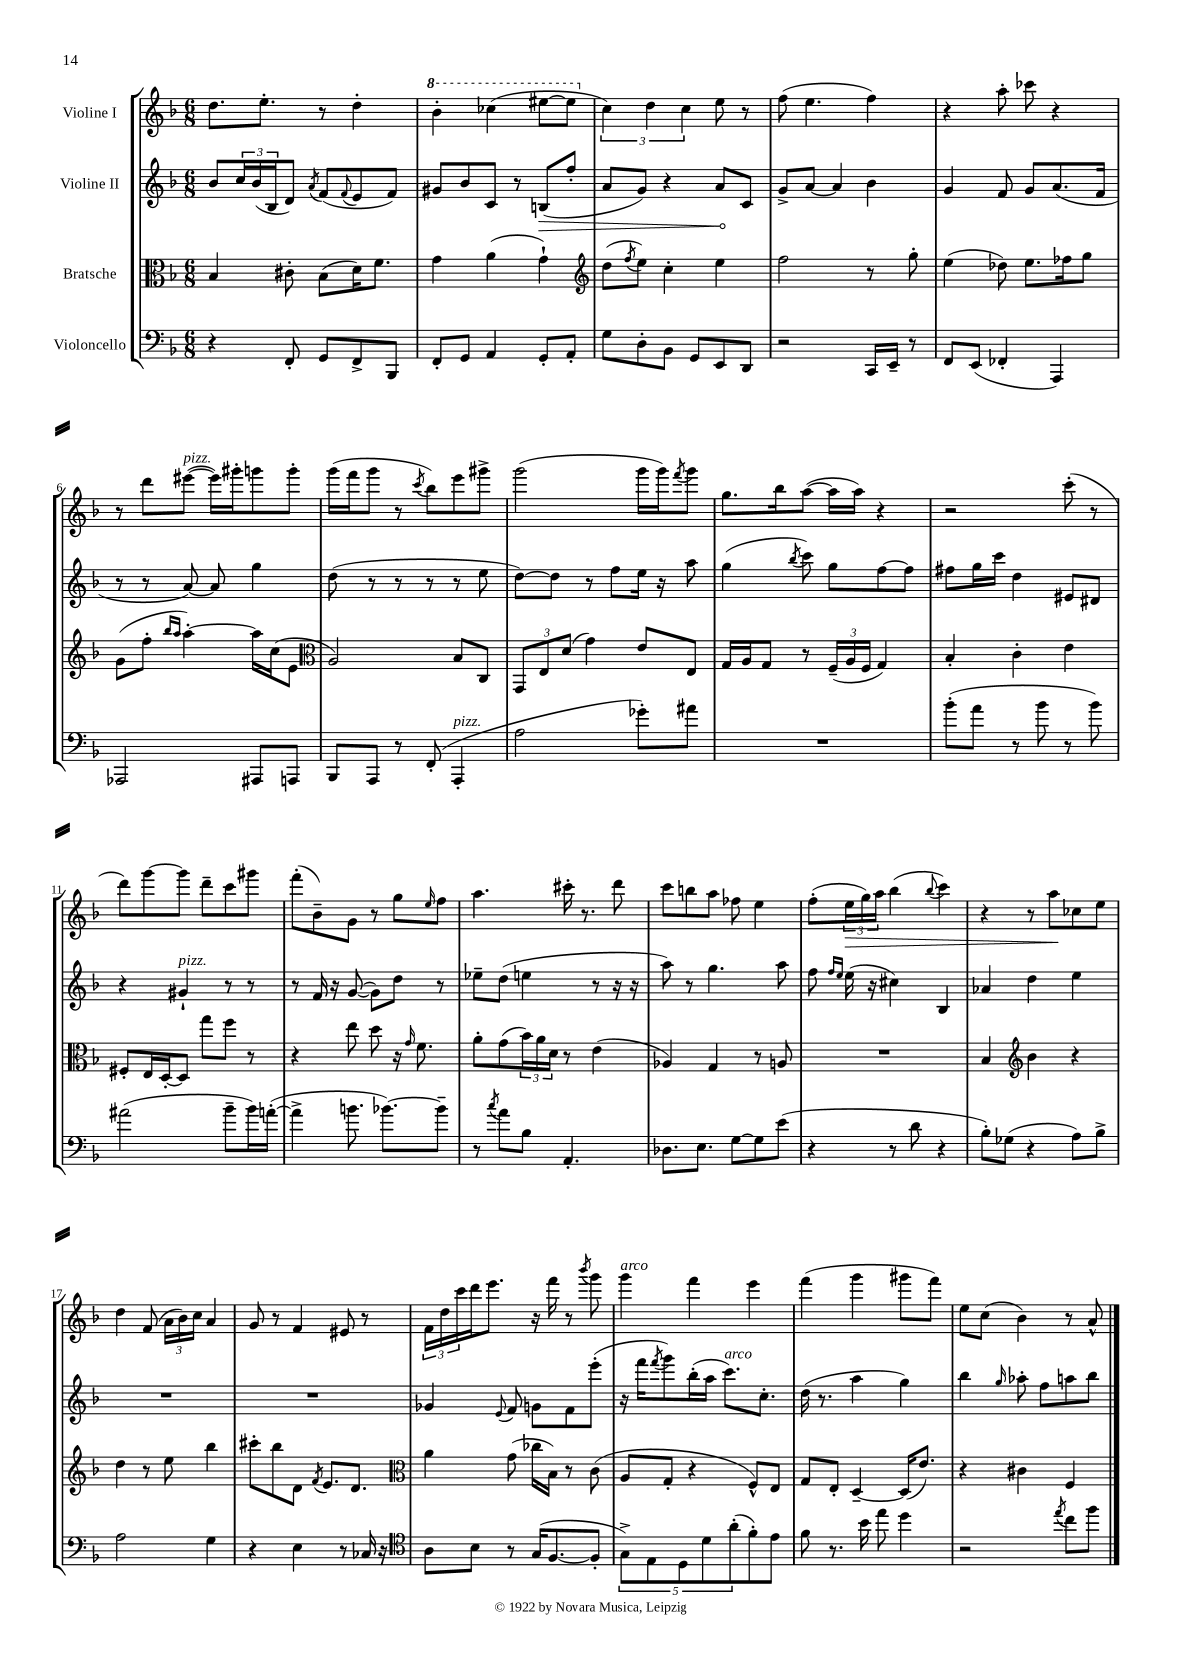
<<
\new StaffGroup <<
\new Staff = "s0" \with { instrumentName = "Violine I" } {
    \clef treble \key f \major \numericTimeSignature \time 6/8
    d''8. e''8.-. r8 d''4-. |
    \ottava #1 bes''4-. ces'''4( eis'''8~ eis'''8 \ottava #0 |
    \tuplet 3/2 { c''4) d''4 c''4 } e''8 r8 |
    f''8( e''4. f''4) |
    r4 a''8-. ces'''8 r4 |
    r8 d'''8 eis'''8~^\markup { \italic "pizz." }( eis'''16) gis'''16-. g'''8 g'''8-. |
    g'''16( f'''16 g'''8 r8 \acciaccatura { c'''8 } bes''8) e'''8 gis'''8-> |
    g'''2( g'''16 g'''16) \acciaccatura { f'''8 } g'''8 |
    g''8. bes''16 a''8~( a''16 a''16) r4 |
    r2 c'''8-.( r8 |
    d'''8) g'''8~ g'''8 d'''8-- c'''8 gis'''8 |
    f'''8-.( bes'8--) g'8 r8 g''8 \grace { e''16 } f''8 |
    a''4. cis'''16-. r8. d'''8 |
    c'''8 b''8 a''8 fes''8 e''4 |
    f''8-.( \tuplet 3/2 { e''16\> g''16) a''16 } bes''4( \appoggiatura { bes''8 } c'''4) |
    r4 r8 a''8\! ces''8 e''8 |
    d''4 f'8( \tuplet 3/2 { a'16 bes'16) c''16 } a'4 |
    g'8 r8 f'4 eis'8 r8 |
    \tuplet 3/2 { f'16 d''16 c'''16 } d'''16 e'''8. r16 f'''16 r8 \acciaccatura { bes'''8 } g'''8 |
    g'''4^\markup { \italic "arco" } f'''4 e'''4 |
    f'''4( g'''4 gis'''8 f'''8) |
    e''8 c''8( bes'4) r8 a'8-^ \bar "|." |
}
\new Staff = "s1" \with { instrumentName = "Violine II" } {
    \clef treble \key f \major \numericTimeSignature \time 6/8
    bes'8 \tuplet 3/2 { c''16 bes'16( bes16 } d'8) \acciaccatura { a'8 } f'8( \appoggiatura { f'8 } e'8 f'8) |
    gis'8 bes'8 c'8 r8 \once \override Hairpin.circled-tip = ##t b8\>( f''8-. |
    a'8 g'8) r4 a'8\! c'8 |
    g'8-> a'8~ a'4 bes'4 |
    g'4 f'8 g'8 a'8.( f'16 |
    r8 r8 a'8~) a'8 g''4 |
    d''8( r8 r8 r8 r8 e''8 |
    d''8~) d''8 r8 f''8 e''16 r16 a''8 |
    g''4( \acciaccatura { bes''8 } c'''8) g''8 f''8~ f''8 |
    fis''8 g''16 c'''16 d''4 eis'8 dis'8 |
    r4 gis'4-!^\markup { \italic "pizz." } r8 r8 |
    r8 f'16 r16 g'8~( g'8) d''8 r8 |
    ees''8-- d''8( e''4 r8 r16 r16 |
    a''8) r8 g''4. a''8 |
    f''8 \grace { f''16 e''16 } e''16( r16 cis''4) bes4 |
    aes'4 d''4 e''4 |
    R2. |
    R2. |
    ges'4 \appoggiatura { e'8 } f'8 g'8 f'8 e'''8-.( |
    r16 f'''16 \acciaccatura { f'''8 } g'''8) bes''16-.( a''16 c'''8.^\markup { \italic "arco" }) c''8.-. |
    d''16( r8. a''4 g''4) |
    bes''4 \grace { g''16 } aes''8-. f''8 a''8 bes''8 \bar "|." |
}
\new Staff = "s2" \with { instrumentName = "Bratsche" } {
    \clef alto \key f \major \numericTimeSignature \time 6/8
    bes4 cis'8-. bes8( d'16) f'8. |
    g'4 a'4( g'4-!) |
    \clef treble d''8( \acciaccatura { f''8 } e''8) c''4-. e''4 |
    f''2 r8 g''8-. |
    e''4( des''8) e''8. fes''16 g''8 |
    g'8( f''8-. \grace { bes''16 a''16 } a''4~-.) a''16 c''16( e'8 |
    \clef alto a2) bes8 c8 |
    \tuplet 3/2 { g,8 e8 d'8( } g'4) e'8 e8 |
    g16 a16 g8 r8 \tuplet 3/2 { f16--( a16 f16 } g4) |
    bes4-. c'4-. e'4 |
    fis8-. e16 d16~-. d8 g''8 f''8 r8 |
    r4 e''8 d''8 r16 \grace { g'16 } f'8. |
    a'8-. g'8( \tuplet 3/2 { bes'16) a'16 d'16 } r8 e'4( |
    aes4) g4 r8 a8 |
    R2. |
    bes4 \clef treble bes'4 r4 |
    d''4 r8 e''8 bes''4 |
    cis'''8-. bes''8 d'8 \acciaccatura { f'8 } e'8. d'8. |
    \clef alto a'4 g'8( ces''16 bes16) r8 c'8( |
    a8 g8-. r4 f8-^) e8 |
    g8 e8-. d4~-- d16( e'8.) |
    r4 cis'4 f4 \bar "|." |
}
\new Staff = "s3" \with { instrumentName = "Violoncello" } {
    \clef bass \key f \major \numericTimeSignature \time 6/8
    r4 f,8-. g,8 f,8-> bes,,8 |
    f,8-. g,8 a,4 g,8-. a,8-. |
    g8 d8-. bes,8 g,8 e,8 d,8 |
    r2 c,16 e,16-- r8 |
    f,8 e,8( fes,4-. a,,4) |
    aes,,2 ais,,8 a,,8 |
    bes,,8 a,,8 r8 f,8-.( a,,4-.^\markup { \italic "pizz." } |
    a2 ges'8-.) ais'8 |
    R2. |
    bes'8-.( a'8 r8 bes'8 r8 bes'8) |
    ais'2( bes'8-- bes'16) a'16~-.( |
    a'4-> b'8. bes'8.~) bes'8-- |
    r8 \acciaccatura { c''8 } a'8 bes8 a,4.-. |
    des8. e8. g8~ g8 e'8( |
    r4 r8 d'8 r4 |
    bes8-.) ges8( r4 a8) bes8-> |
    a2 g4 |
    r4 e4 r8 ces16 r16 |
    \clef tenor a8 bes8 r8 g16( f8.~ f8-. |
    \tuplet 5/4 { g8->) e8 d8 d'8 a'8-.( } f'8-.) e'8 |
    f'8 r8. bes'16 e''8 d''4 |
    r2 \acciaccatura { e''8 } c''8 f''8 \bar "|." |
}
>>
>>
